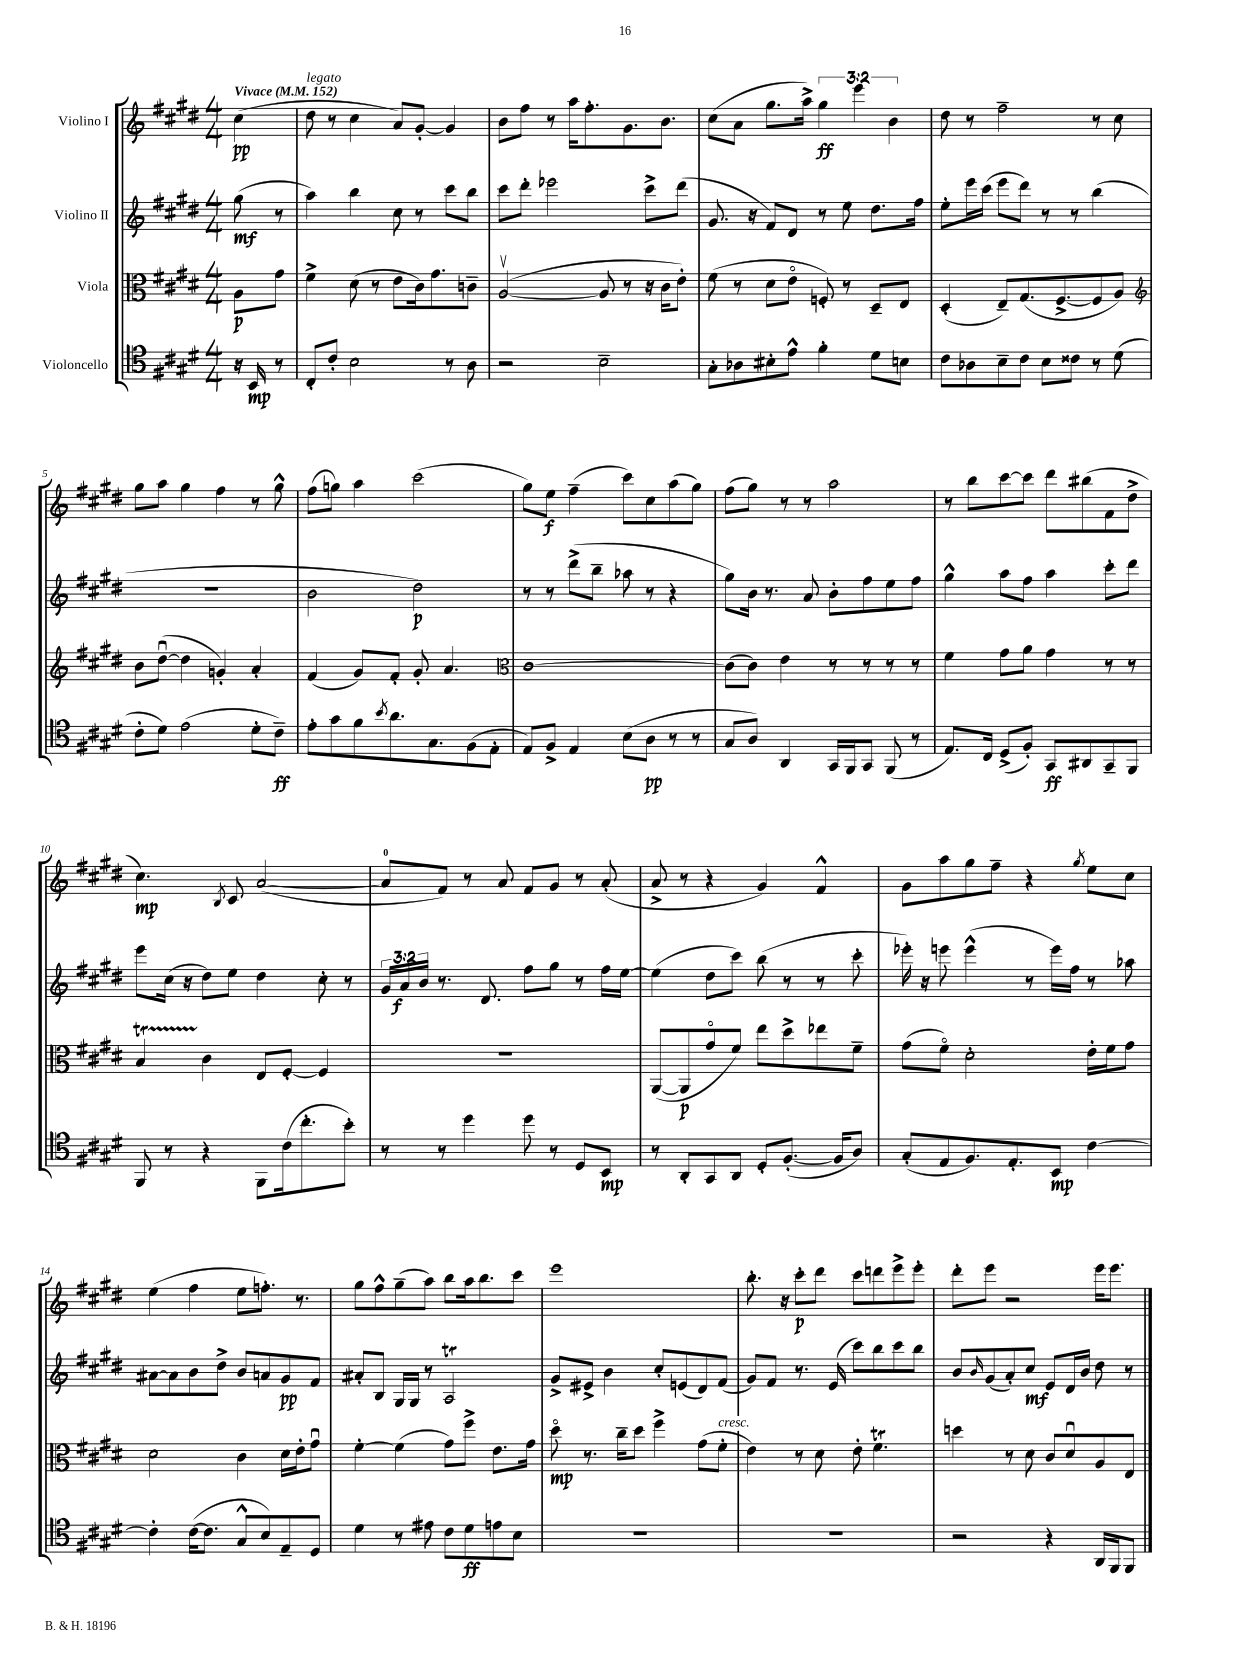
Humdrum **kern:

**kern	**dynam	**kern	**dynam	**kern	**dynam	**kern	**dynam
*part4	*part4	*part3	*part3	*part2	*part2	*part1	*part1
*staff4	*staff4	*staff3	*staff3	*staff2	*staff2	*staff1	*staff1
*I"Violoncello	*	*I"Viola	*	*I"Violino II	*	*I"Violino I	*
*clefC4	*	*clefC3	*	*clefG2	*	*clefG2	*
*k[f#c#g#d#]	*	*k[f#c#g#d#]	*	*k[f#c#g#d#]	*	*k[f#c#g#d#]	*
*M4/4	*	*M4/4	*	*M4/4	*	*M4/4	*
*MM152	*	*MM152	*	*MM152	*	*MM152	*
=	=	=	=	=	=	=	=
!	!	!	!	!	!	!LO:TX:a:B:t=Vivace	!
16r	.	8A\L	p	(8gg#\	mf	(4cc#\	pp
16BB/	mp	.	.	.	.	.	.
8r	.	8g#\J	.	8r	.	.	.
=1	=1	=1	=1	=1	=1	=1	=1
!	!	!	!	!	!	!LO:TX:a:i:t=legato	!
8C#'/L	.	4f#^\	.	4aa\)	.	8dd#\	.
8c#'/J	.	.	.	.	.	8r	.
2B\	.	(8d#\	.	4bb\	.	4cc#\	.
.	.	8r	.	.	.	.	.
.	.	8e\L	.	8cc#\	.	8a/L)	.
.	.	16c#\k)	.	8r	.	[8g#'/J	.
.	.	8.g#\	.	.	.	.	.
8r	.	.	.	8ccc#\L	.	4g#/]	.
8A\	.	8cn~\J	.	8bb\J	.	.	.
=2	=2	=2	=2	=2	=2	=2	=2
2r	.	([2Av/	.	8ccc#\L	.	8b\L	.
.	.	.	.	8ddd#'\J	.	8ff#\J	.
.	.	.	.	2eee-X\	.	8r	.
.	.	.	.	.	.	16aa\KL	.
.	.	.	.	.	.	8.ff#'\	.
2B~\	.	8A/]	.	.	.	.	.
.	.	8r	.	.	.	8.g#\	.
.	.	16r	.	8ccc#^\L	.	.	.
.	.	16c#\KL	.	.	.	8.b\J	.
.	.	8e'\J)	.	(8ddd#\J	.	.	.
=3	=3	=3	=3	=3	=3	=3	=3
8G#'\L	.	(8f#\	.	8.g#/	.	(8cc#\L	.
8A-X\	.	8r	.	.	.	8a\J	.
.	.	.	.	16r	.	.	.
8B#X'\	.	8d#\L	.	8f#/L)	.	8.gg#\L	.
8e^^\J	.	8e\J	.	8d#/J	.	.	.
.	.	.	.	.	.	16aa^\Jk)	.
4f#'\	.	8Fn'/)	.	8r	.	6gg#\	ff
.	.	8r	.	8ee\	.	.	.
.	.	.	.	.	.	6eee\	.
8d#\L	.	8D#~/L	.	8.dd#\L	.	.	.
.	.	.	.	.	.	6b\	.
8Bn\J	.	8E/J	.	.	.	.	.
.	.	.	.	16ff#\Jk	.	.	.
=4	=4	=4	=4	=4	=4	=4	=4
8c#\L	.	(4D#'/	.	8ee'\L	.	8dd#\	.
8A-X\	.	.	.	16eee\L	.	8r	.
.	.	.	.	(16ccc#\JJ	.	.	.
8B~\	.	8E~/L)	.	8eee\L	.	2ff#~\	.
8c#\J	.	(8.G#/	.	8ddd#\J)	.	.	.
8B\L	.	.	.	8r	.	.	.
.	.	[8.F#^/	.	.	.	.	.
8c##X\J	.	.	.	8r	.	.	.
8r	.	8F#/]	.	(4bb\	.	8r	.
(8d#\	.	8A/J)	.	.	.	8cc#\	.
!!LO:LB:g=z
=5	=5	=5	=5	=5	=5	=5	=5
*	*	*clefG2	*	*	*	*	*
8c#'\L	.	8b\L	.	1r	.	8gg#\L	.
8d#\J)	.	([8dd#u\J	.	.	.	8aa\J	.
(2e\	.	4dd#\]	.	.	.	4gg#\	.
.	.	4gn'/)	.	.	.	4ff#\	.
8d#'\L	.	4a'/	.	.	.	8r	.
8c#~\J)	ff	.	.	.	.	8gg#^^\	.
=6	=6	=6	=6	=6	=6	=6	=6
8e'\L	.	(4f#/	.	2b\	.	(8ff#\L	.
8g#\	.	.	.	.	.	8ggn\J)	.
8f#\	.	8g#/L)	.	.	.	4aa\	.
8qb/	.	.	.	.	.	.	.
8.a\	.	8f#'/J	.	.	.	.	.
.	.	8g#'/	.	2dd#\)	p	(2ccc#\	.
8.G#\	.	.	.	.	.	.	.
.	.	4.a/	.	.	.	.	.
(8F#\	.	.	.	.	.	.	.
8E'\J	.	.	.	.	.	.	.
=7	=7	=7	=7	=7	=7	=7	=7
*	*	*clefC3	*	*	*	*	*
8E/L)	.	[1c#	.	8r	.	8gg#\L)	.
8F#^/J	.	.	.	8r	.	8ee\J	f
4E/	.	.	.	(8ddd#^\L	.	(4ff#~\	.
.	.	.	.	8bb~\J	.	.	.
(8B\L	.	.	.	8aa-X\	.	8ccc#\L)	.
8A\J	pp	.	.	8r	.	8cc#\	.
8r	.	.	.	4r	.	(8aa\	.
8r	.	.	.	.	.	8gg#\J)	.
=8	=8	=8	=8	=8	=8	=8	=8
8G#/L	.	(8c#\L]	.	8gg#\L)	.	(8ff#\L	.
8A/J)	.	8c#\J)	.	16b\Jk	.	8gg#\J)	.
.	.	.	.	8.r	.	.	.
4AA/	.	4e\	.	.	.	8r	.
.	.	.	.	8a/	.	8r	.
16GG#/LL	.	8r	.	8b'\L	.	2aa\	.
16FF#/J	.	.	.	.	.	.	.
8GG#/J	.	8r	.	8ff#\	.	.	.
(8FF#/	.	8r	.	8ee\	.	.	.
8r	.	8r	.	8ff#\J	.	.	.
=9	=9	=9	=9	=9	=9	=9	=9
8.E/L)	.	4f#\	.	4gg#^^\	.	8r	.
.	.	.	.	.	.	8bb\L	.
16C#/Jk	.	.	.	.	.	.	.
(8D#^/L	.	8g#\L	.	8aa\L	.	[8ccc#\	.
8F#'/J)	.	8a\J	.	8ff#\J	.	8ccc#\J]	.
8GG#/L	ff	4g#\	.	4aa\	.	8ddd#\L	.
8AA#X/	.	.	.	.	.	(8bb#X\	.
8GG#~/	.	8r	.	8ccc#'\L	.	8f#\	.
8FF#/J	.	8r	.	8ddd#\J	.	8dd#^\J	.
!!LO:LB:g=z
=10	=10	=10	=10	=10	=10	=10	=10
8FF#/	.	4BT/	.	8eee\L	.	4.cc#\)	mp
8r	.	.	.	(16cc#\Jk	.	.	.
.	.	.	.	16r	.	.	.
4r	.	4c#\	.	8dd#\L)	.	.	.
.	.	.	.	.	.	8qB/	.
.	.	.	.	8ee\J	.	8c#/	.
8FF#\L	.	8E/L	.	4dd#\	.	([2a/	.
(16c#\k	.	[8F#'/J	.	.	.	.	.
8.cc#'\	.	.	.	.	.	.	.
.	.	4F#/]	.	8cc#'\	.	.	.
8b'\J)	.	.	.	8r	.	.	.
=11	=11	=11	=11	=11	=11	=11	=11
8r	.	1r	.	24g#/LL	.	8a/L]	.
.	.	.	.	24a/	f	.	.
.	.	.	.	24b/JJ	.	.	.
8r	.	.	.	8.r	.	8f#/J)	.
4dd#\	.	.	.	.	.	8r	.
.	.	.	.	8.d#/	.	.	.
.	.	.	.	.	.	8a/	.
8dd#\	.	.	.	8ff#\L	.	8f#/L	.
8r	.	.	.	8gg#\J	.	8g#/J	.
8D#/L	.	.	.	8r	.	8r	.
8BB/J	mp	.	.	16ff#\LL	.	(8a'/	.
.	.	.	.	[16ee\JJ	.	.	.
=12	=12	=12	=12	=12	=12	=12	=12
8r	.	([8AA/L	.	(4ee\]	.	8a^/	.
8AA'/L	.	8AA/]	p	.	.	8r	.
8GG#/	.	8g#/	.	8dd#\L	.	4r	.
8AA/J	.	8f#/J)	.	8ccc#\J)	.	.	.
8D#'/L	.	8ee\L	.	(8bb\	.	4g#/)	.
([8.F#'/J	.	8dd#^\	.	8r	.	.	.
.	.	8ee-X\	.	8r	.	4f#^^/	.
16F#/KL]	.	.	.	.	.	.	.
8A/J)	.	8f#~\J	.	8ccc#'\	.	.	.
=13	=13	=13	=13	=13	=13	=13	=13
(8G#'/L	.	(8g#\L	.	16eee-X'\)	.	8g#\L	.
.	.	.	.	16r	.	.	.
8E/	.	8f#\J)	.	8eeen\	.	8aa\	.
8.F#/)	.	2d#'\	.	(4eee^^\	.	8gg#\	.
.	.	.	.	.	.	8ff#~\J	.
8.E'/	.	.	.	.	.	.	.
.	.	.	.	8r	.	4r	.
8BB/J	mp	.	.	16eee\LL)	.	.	.
.	.	.	.	16ff#\JJ	.	.	.
.	.	.	.	.	.	8qgg#/	.
[4c#\	.	16e'\LL	.	8r	.	8ee\L	.
.	.	16f#\J	.	.	.	.	.
.	.	8g#\J	.	8aa-X\	.	8cc#\J	.
!!LO:LB:g=z
=14	=14	=14	=14	=14	=14	=14	=14
4c#'\]	.	2d#\	.	[8a#X\L	.	(4ee\	.
.	.	.	.	8a#\]	.	.	.
([16c#\KL	.	.	.	8b\	.	4ff#\	.
8.c#\J]	.	.	.	.	.	.	.
.	.	.	.	8dd#^\J	.	.	.
8G#^^/L	.	4c#\	.	8b/L	.	8ee\L	.
8B/)	.	.	.	8an/	.	8.ffn'\J)	.
8E~/	.	16d#\LL	.	8g#/	pp	.	.
.	.	16e'\J	.	.	.	8.r	.
8D#/J	.	8g#u\J	.	8f#/J	.	.	.
=15	=15	=15	=15	=15	=15	=15	=15
4d#\	.	[4f#'\	.	8a#X'/L	.	8gg#\L	.
.	.	.	.	8B/J	.	8ff#^^\	.
8r	.	(4f#\]	.	16G#/LL	.	(8gg#~\	.
.	.	.	.	16G#/JJ	.	.	.
8e#X\	.	.	.	8r	.	8aa\J)	.
8c#\L	.	8g#\L)	.	2AT/	.	8bb\L	.
8d#\	ff	8ff#^\J	.	.	.	16aa\k	.
.	.	.	.	.	.	8.bb\	.
8en\	.	8.e\L	.	.	.	.	.
8B\J	.	.	.	.	.	8ccc#\J	.
.	.	16g#\Jk	.	.	.	.	.
=16	=16	=16	=16	=16	=16	=16	=16
1r	.	8dd#\	mp	8g#^/L	.	1eee	.
.	.	8.r	.	8e#X^/J	.	.	.
.	.	.	.	4b\	.	.	.
.	.	16cc#~\KL	.	.	.	.	.
.	.	8dd#\J	.	.	.	.	.
.	.	4ff#^\	.	8cc#'/L	.	.	.
.	.	.	.	(8en/	.	.	.
.	.	(8g#\L	.	8d#/)	.	.	.
!	!	!LO:TX:a:i:t=cresc.	!	!	!	!	!
.	.	8f#'\J	.	(8f#/J	.	.	.
=17	=17	=17	=17	=17	=17	=17	=17
1r	.	4e\)	.	8g#/L)	.	8.bb'\	.
.	.	.	.	8f#/J	.	.	.
.	.	.	.	.	.	16r	.
.	.	8r	.	8.r	.	8ccc#'\L	p
.	.	8d#\	.	.	.	8ddd#\J	.
.	.	.	.	(16e/	.	.	.
.	.	8e'\	.	8ccc#\L)	.	8ccc#\L	.
.	.	4.f#T\	.	8bb\	.	8dddn\	.
.	.	.	.	8ccc#\	.	8eee^\	.
.	.	.	.	8bb\J	.	8eee'\J	.
=18	=18	=18	=18	=18	=18	=18	=18
2r	.	4ddn\	.	8b/L	.	8ddd#'\L	.
.	.	.	.	16qqb/	.	.	.
.	.	.	.	(8g#/	.	8eee\J	.
.	.	8r	.	8a'/)	.	2r	.
.	.	8d#\	.	8cc#/J	mf	.	.
4r	.	8c#/L	.	8e/L	.	.	.
.	.	8d#u/	.	16d#/L	.	.	.
.	.	.	.	16b/JJ	.	.	.
16AA/LL	.	8A/	.	8dd#\	.	16eee\KL	.
16FF#/J	.	.	.	.	.	8.eee\J	.
8FF#/J	.	8E/J	.	8r	.	.	.
==	==	==	==	==	==	==	==
*-	*-	*-	*-	*-	*-	*-	*-
